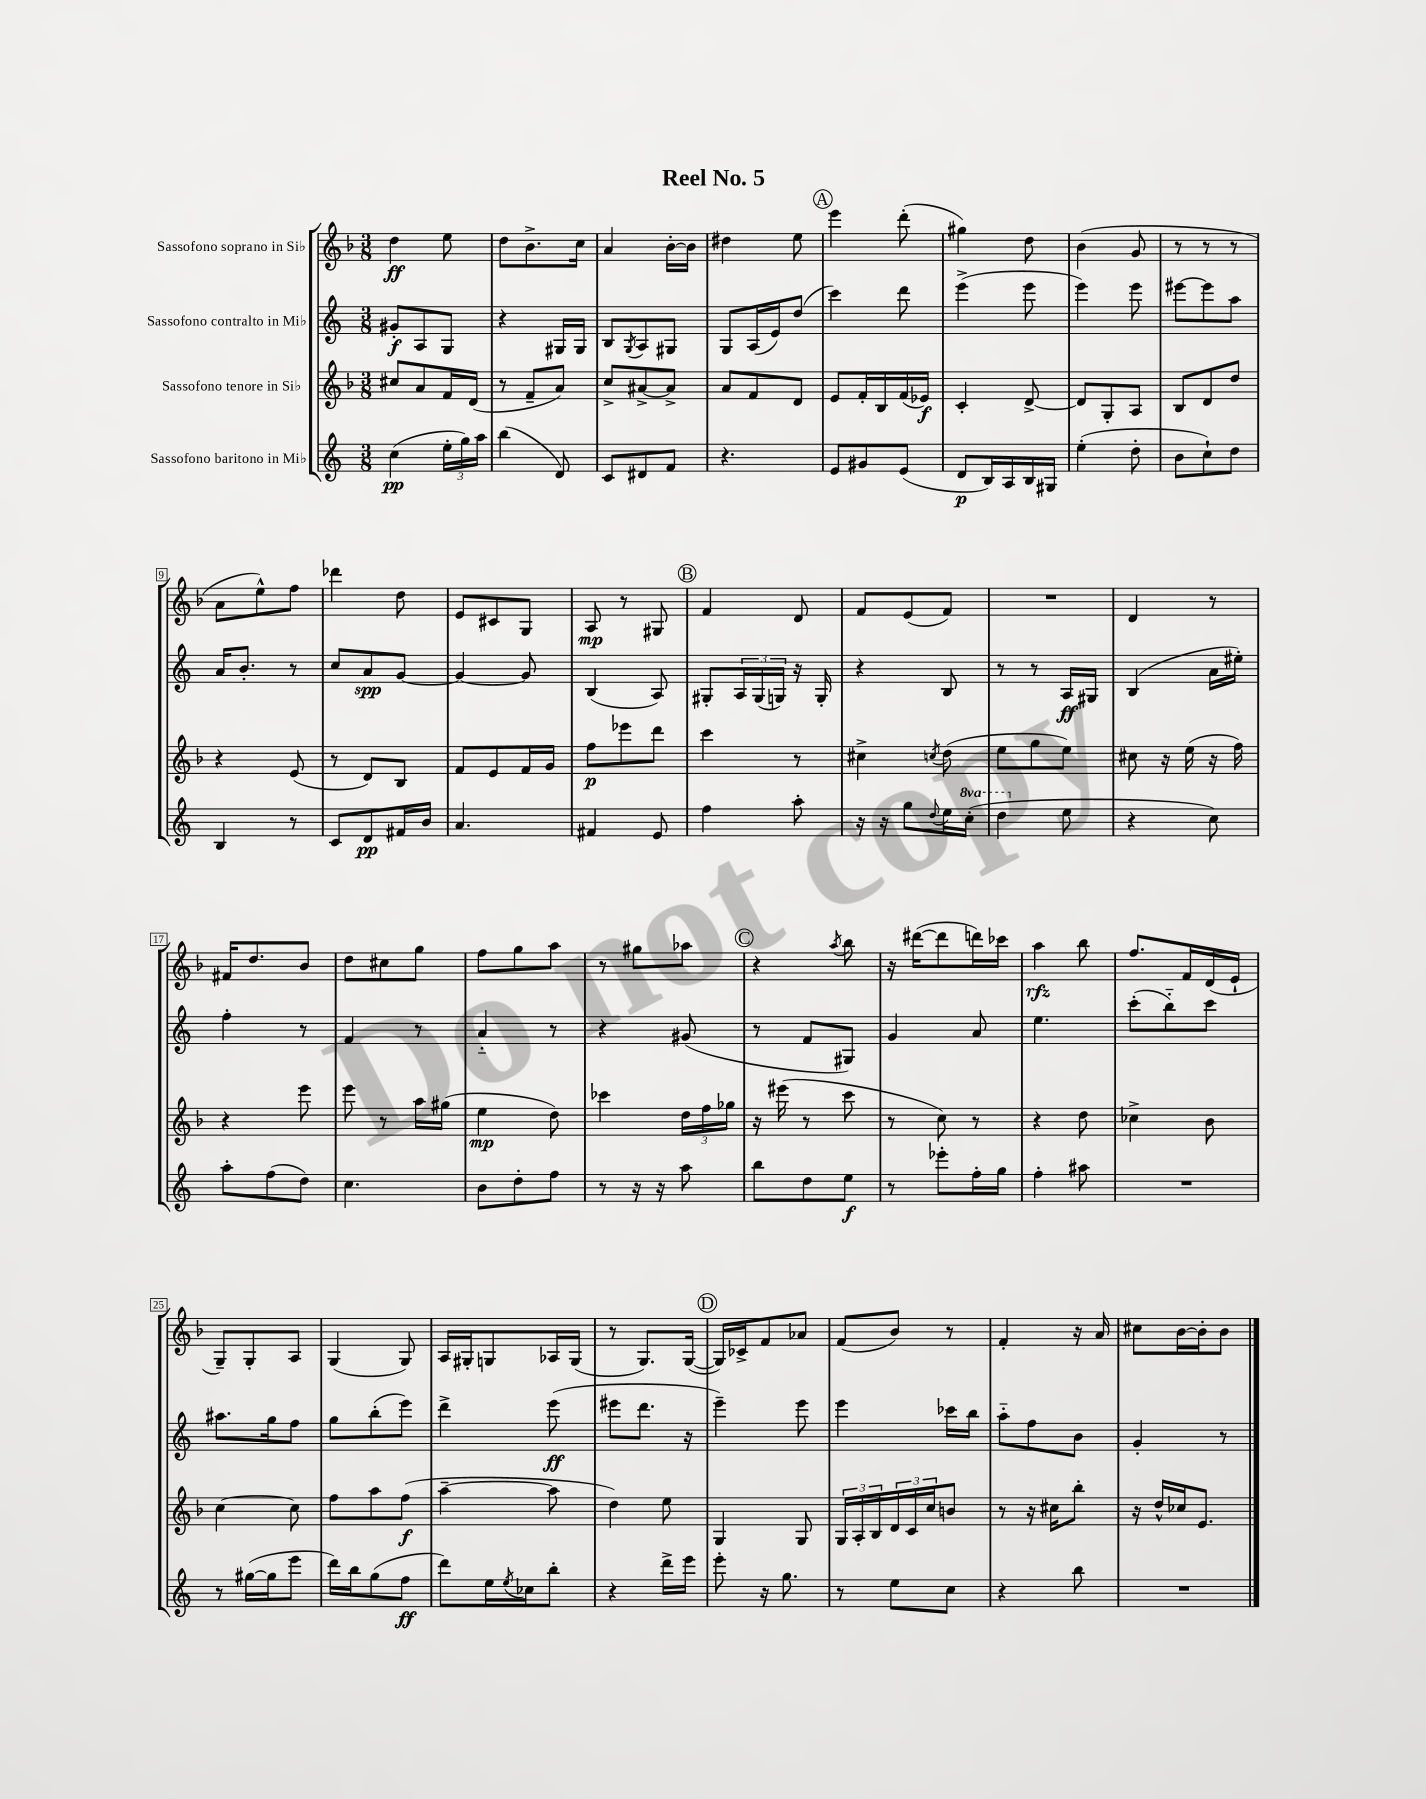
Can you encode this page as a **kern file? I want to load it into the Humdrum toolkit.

**kern	**dynam	**kern	**dynam	**kern	**dynam	**kern	**dynam
*part4	*part4	*part3	*part3	*part2	*part2	*part1	*part1
*staff4	*staff4	*staff3	*staff3	*staff2	*staff2	*staff1	*staff1
*I"Sassofono baritono in Mi♭	*	*I"Sassofono tenore in Si♭	*	*I"Sassofono contralto in Mi♭	*	*I"Sassofono soprano in Si♭	*
*clefG2	*	*clefG2	*	*clefG2	*	*clefG2	*
*k[]	*	*k[b-]	*	*k[]	*	*k[b-]	*
*M3/8	*	*M3/8	*	*M3/8	*	*M3/8	*
=1	=1	=1	=1	=1	=1	=1	=1
(4cc\	pp	8cc#X/L	.	8g#X'/L	f	4dd\	ff
.	.	8a/	.	8A/	.	.	.
24ee'\LL	.	16f/L	.	8G/J	.	8ee\	.
24gg\)	.	.	.	.	.	.	.
.	.	(16d/JJ	.	.	.	.	.
24aa\JJ	.	.	.	.	.	.	.
=2	=2	=2	=2	=2	=2	=2	=2
(4bb\	.	8r	.	4r	.	8dd\L	.
.	.	8f~/L	.	.	.	8.b-^\	.
8d/)	.	8a/J)	.	16G#X/LL	.	.	.
.	.	.	.	16G#/JJ	.	16cc\Jk	.
=3	=3	=3	=3	=3	=3	=3	=3
8c/L	.	8cc^/L	.	8B/L	.	4a/	.
.	.	.	.	8qG/	.	.	.
8d#X/	.	[8a#X^/	.	8A/	.	.	.
8f/J	.	8a#^/J]	.	8G#X/J	.	[16b-'\LL	.
.	.	.	.	.	.	16b-\JJ]	.
=4	=4	=4	=4	=4	=4	=4	=4
4.r	.	8a/L	.	8G/L	.	4dd#X\	.
.	.	8f/	.	(16A/L	.	.	.
.	.	.	.	16e/J)	.	.	.
.	.	8d/J	.	(8dd/J	.	8ee\	.
!!LO:REH:place=s1:t=A
=5	=5	=5	=5	=5	=5	=5	=5
8e/L	.	8e/L	.	4ccc\)	.	4eee\	.
8g#X/	.	16f'/L	.	.	.	.	.
.	.	16B-/	.	.	.	.	.
(8e/J	.	(16f/	.	8ddd\	.	(8ddd'\	.
.	.	16e-X/JJ)	f	.	.	.	.
=6	=6	=6	=6	=6	=6	=6	=6
8d/L	p	4c'/	.	(4eee^\	.	4gg#X\)	.
16B/L)	.	.	.	.	.	.	.
16A/	.	.	.	.	.	.	.
16B/	.	[8d^/	.	8eee\	.	8dd\	.
16G#X/JJ	.	.	.	.	.	.	.
=7	=7	=7	=7	=7	=7	=7	=7
(4ee'\	.	8d/L]	.	4eee\)	.	(4b-\	.
.	.	8G'/	.	.	.	.	.
8dd'\	.	8A/J	.	8eee\	.	8g/	.
=8	=8	=8	=8	=8	=8	=8	=8
8b\L	.	8B-/L	.	[8eee#X\L	.	8r	.
8cc`\)	.	8d/	.	8eee#\]	.	8r	.
8dd\J	.	8dd/J	.	8aa\J	.	8r	.
!!LO:LB:g=z
=9	=9	=9	=9	=9	=9	=9	=9
4B/	.	4r	.	16a/KL	.	8a\L	.
.	.	.	.	8.b'/J	.	.	.
.	.	.	.	.	.	8ee^^\)	.
8r	.	(8e/	.	8r	.	8ff\J	.
=10	=10	=10	=10	=10	=10	=10	=10
8c/L	.	8r	.	8cc/L	.	4ddd-X\	.
8d/	pp	8d/L)	.	8a/	spp	.	.
16f#X/L	.	8B-/J	.	[8g/J	.	8dd\	.
16b/JJ	.	.	.	.	.	.	.
=11	=11	=11	=11	=11	=11	=11	=11
4.a/	.	8f/L	.	4g/_	.	8e/L	.
.	.	8e/	.	.	.	8c#X/	.
.	.	16f/L	.	8g/]	.	8G/J	.
.	.	16g/JJ	.	.	.	.	.
=12	=12	=12	=12	=12	=12	=12	=12
4f#X/	.	8ff\L	p	(4B/	.	8A/	mp
.	.	8eee-X\	.	.	.	8r	.
8e/	.	8ddd\J	.	8A/)	.	8G#X/	.
!!LO:REH:place=s1:t=B
=13	=13	=13	=13	=13	=13	=13	=13
4ff\	.	4ccc\	.	8G#X'/L	.	4f/	.
.	.	.	.	24A/L	.	.	.
.	.	.	.	(24G#/	.	.	.
.	.	.	.	24Gn/JJ)	.	.	.
8aa'\	.	8r	.	16r	.	8d/	.
.	.	.	.	16G'/	.	.	.
=14	=14	=14	=14	=14	=14	=14	=14
16r	.	4cc#X^\	.	4r	.	8f/L	.
16r	.	.	.	.	.	.	.
8gg\L	.	.	.	.	.	(8e/	.
8qqdd/	.	8qccn/	.	.	.	.	.
16ee\L	.	(8dd\	.	8B/	.	8f/J)	.
*8va	*	*	*	*	*	*	*
(16ccc'\JJ	.	.	.	.	.	.	.
=15	=15	=15	=15	=15	=15	=15	=15
4ddd\	.	8ee\L	.	8r	.	4.r	.
.	.	8gg\	.	8r	.	.	.
*X8va	*	*	*	*	*	*	*
8ee\	.	8ee\J)	.	16A/LL	ff	.	.
.	.	.	.	16G#X/JJ	.	.	.
=16	=16	=16	=16	=16	=16	=16	=16
4r	.	8cc#X\	.	(4B/	.	4d/	.
.	.	16r	.	.	.	.	.
.	.	(16ee\	.	.	.	.	.
8cc\)	.	16r	.	16a\LL	.	8r	.
.	.	16ff\)	.	16ee#X'\JJ)	.	.	.
!!LO:LB:g=z
=17	=17	=17	=17	=17	=17	=17	=17
8aa'\L	.	4r	.	4ff'\	.	16f#X/KL	.
.	.	.	.	.	.	8.dd/	.
(8ff\	.	.	.	.	.	.	.
8dd\J)	.	8eee\	.	8r	.	8b-/J	.
=18	=18	=18	=18	=18	=18	=18	=18
4.cc\	.	8eee\	.	4f/	.	8dd\L	.
.	.	8r	.	.	.	8cc#X\	.
.	.	16aa\LL	.	8r	.	8gg\J	.
.	.	(16gg#X\JJ	.	.	.	.	.
=19	=19	=19	=19	=19	=19	=19	=19
8b\L	.	4ee\	mp	4a/	.	8ff\L	.
8dd'\	.	.	.	.	.	8gg\	.
8ff\J	.	8dd\)	.	8r	.	8aa\J	.
=20	=20	=20	=20	=20	=20	=20	=20
8r	.	4ccc-X\	.	4r	.	8r	.
16r	.	.	.	.	.	8gg#X\L	.
16r	.	.	.	.	.	.	.
8aa\	.	24dd\LL	.	(8g#X/	.	8aa-X\J	.
.	.	24ff\	.	.	.	.	.
.	.	24gg-X\JJ	.	.	.	.	.
!!LO:REH:place=s1:t=C
=21	=21	=21	=21	=21	=21	=21	=21
8bb\L	.	16r	.	8r	.	4r	.
.	.	(16eee#X\	.	.	.	.	.
8dd\	.	8r	.	8f/L	.	.	.
.	.	.	.	.	.	8qaa/	.
8ee\J	f	8ccc\	.	8G#X/J)	.	8bb-\	.
=22	=22	=22	=22	=22	=22	=22	=22
8r	.	8r	.	4g/	.	16r	.
.	.	.	.	.	.	([16ddd#X\KL	.
8eee-X'\L	.	8cc\)	.	.	.	8ddd#\]	.
16ff'\L	.	8r	.	8a/	.	16dddn\L)	.
16gg\JJ	.	.	.	.	.	16ccc-X\JJ	.
=23	=23	=23	=23	=23	=23	=23	=23
4ff'\	.	4r	.	4.ee\	.	4aa\	rfz
8aa#X\	.	8dd\	.	.	.	8bb-\	.
=24	=24	=24	=24	=24	=24	=24	=24
4.r	.	4cc-X^\	.	(8ccc'\L	.	8.ff/L	.
.	.	.	.	8bb\)	.	.	.
.	.	.	.	.	.	16f/L	.
.	.	8b-\	.	8ccc\J	.	(16d/	.
.	.	.	.	.	.	16e`/JJ	.
!!LO:LB:g=z
=25	=25	=25	=25	=25	=25	=25	=25
8r	.	[4cc\	.	8.aa#X\L	.	8G~/L)	.
([16gg#X\LL	.	.	.	.	.	8G'/	.
16gg#\J]	.	.	.	16gg\k	.	.	.
8eee\J	.	8cc\]	.	8ff\J	.	8A/J	.
=26	=26	=26	=26	=26	=26	=26	=26
16ddd\LL)	.	8ff\L	.	8gg\L	.	(4G/	.
16bb\J	.	.	.	.	.	.	.
(8gg\	.	8aa\	.	(8bb'\	.	.	.
8ff\J	ff	(8ff\J	f	8eee\J)	.	8G/)	.
=27	=27	=27	=27	=27	=27	=27	=27
8ddd\L)	.	[4aa~\	.	4ddd^\	.	16A/LL	.
.	.	.	.	.	.	16G#X'/J	.
16ee\L	.	.	.	.	.	8Gn/	.
8qee/	.	.	.	.	.	.	.
16cc-X\J	.	.	.	.	.	.	.
8bb'\J	.	8aa\]	.	(8eee\	ff	16A-X/L	.
.	.	.	.	.	.	(16G/JJ	.
=28	=28	=28	=28	=28	=28	=28	=28
4r	.	4dd\)	.	8eee#X\L	.	8r	.
.	.	.	.	8.ddd\J	.	8.G/L)	.
16ddd^\LL	.	8ee\	.	.	.	.	.
16eee\JJ	.	.	.	16r	.	([16G/Jk	.
!!LO:REH:place=s1:t=D
=29	=29	=29	=29	=29	=29	=29	=29
8eee'\	.	4G/	.	4eee~\)	.	16G/LL])	.
.	.	.	.	.	.	16c-X^/J	.
16r	.	.	.	.	.	8f/	.
8.gg\	.	.	.	.	.	.	.
.	.	8G/	.	8eee\	.	8a-X/J	.
=30	=30	=30	=30	=30	=30	=30	=30
8r	.	24G/LL	.	4eee\	.	(8f/L	.
.	.	24A'/	.	.	.	.	.
.	.	24B-/	.	.	.	.	.
8ee\L	.	24d/	.	.	.	8b-/J)	.
.	.	24c/	.	.	.	.	.
.	.	24cc/J	.	.	.	.	.
8cc\J	.	8bn/J	.	16ccc-X\LL	.	8r	.
.	.	.	.	16bb\JJ	.	.	.
=31	=31	=31	=31	=31	=31	=31	=31
4r	.	8r	.	8aa\L	.	4f'/	.
.	.	16r	.	8ff\	.	.	.
.	.	16cc#X\KL	.	.	.	.	.
8bb\	.	8bb-'\J	.	8b\J	.	16r	.
.	.	.	.	.	.	16a/	.
=32	=32	=32	=32	=32	=32	=32	=32
4.r	.	16r	.	4g'/	.	8cc#X\L	.
.	.	16dd^^/LL	.	.	.	.	.
.	.	16cc-X/J	.	.	.	[16b-\L	.
.	.	8.e/J	.	.	.	16b-'\J]	.
.	.	.	.	8r	.	8b-\J	.
==	==	==	==	==	==	==	==
*-	*-	*-	*-	*-	*-	*-	*-
